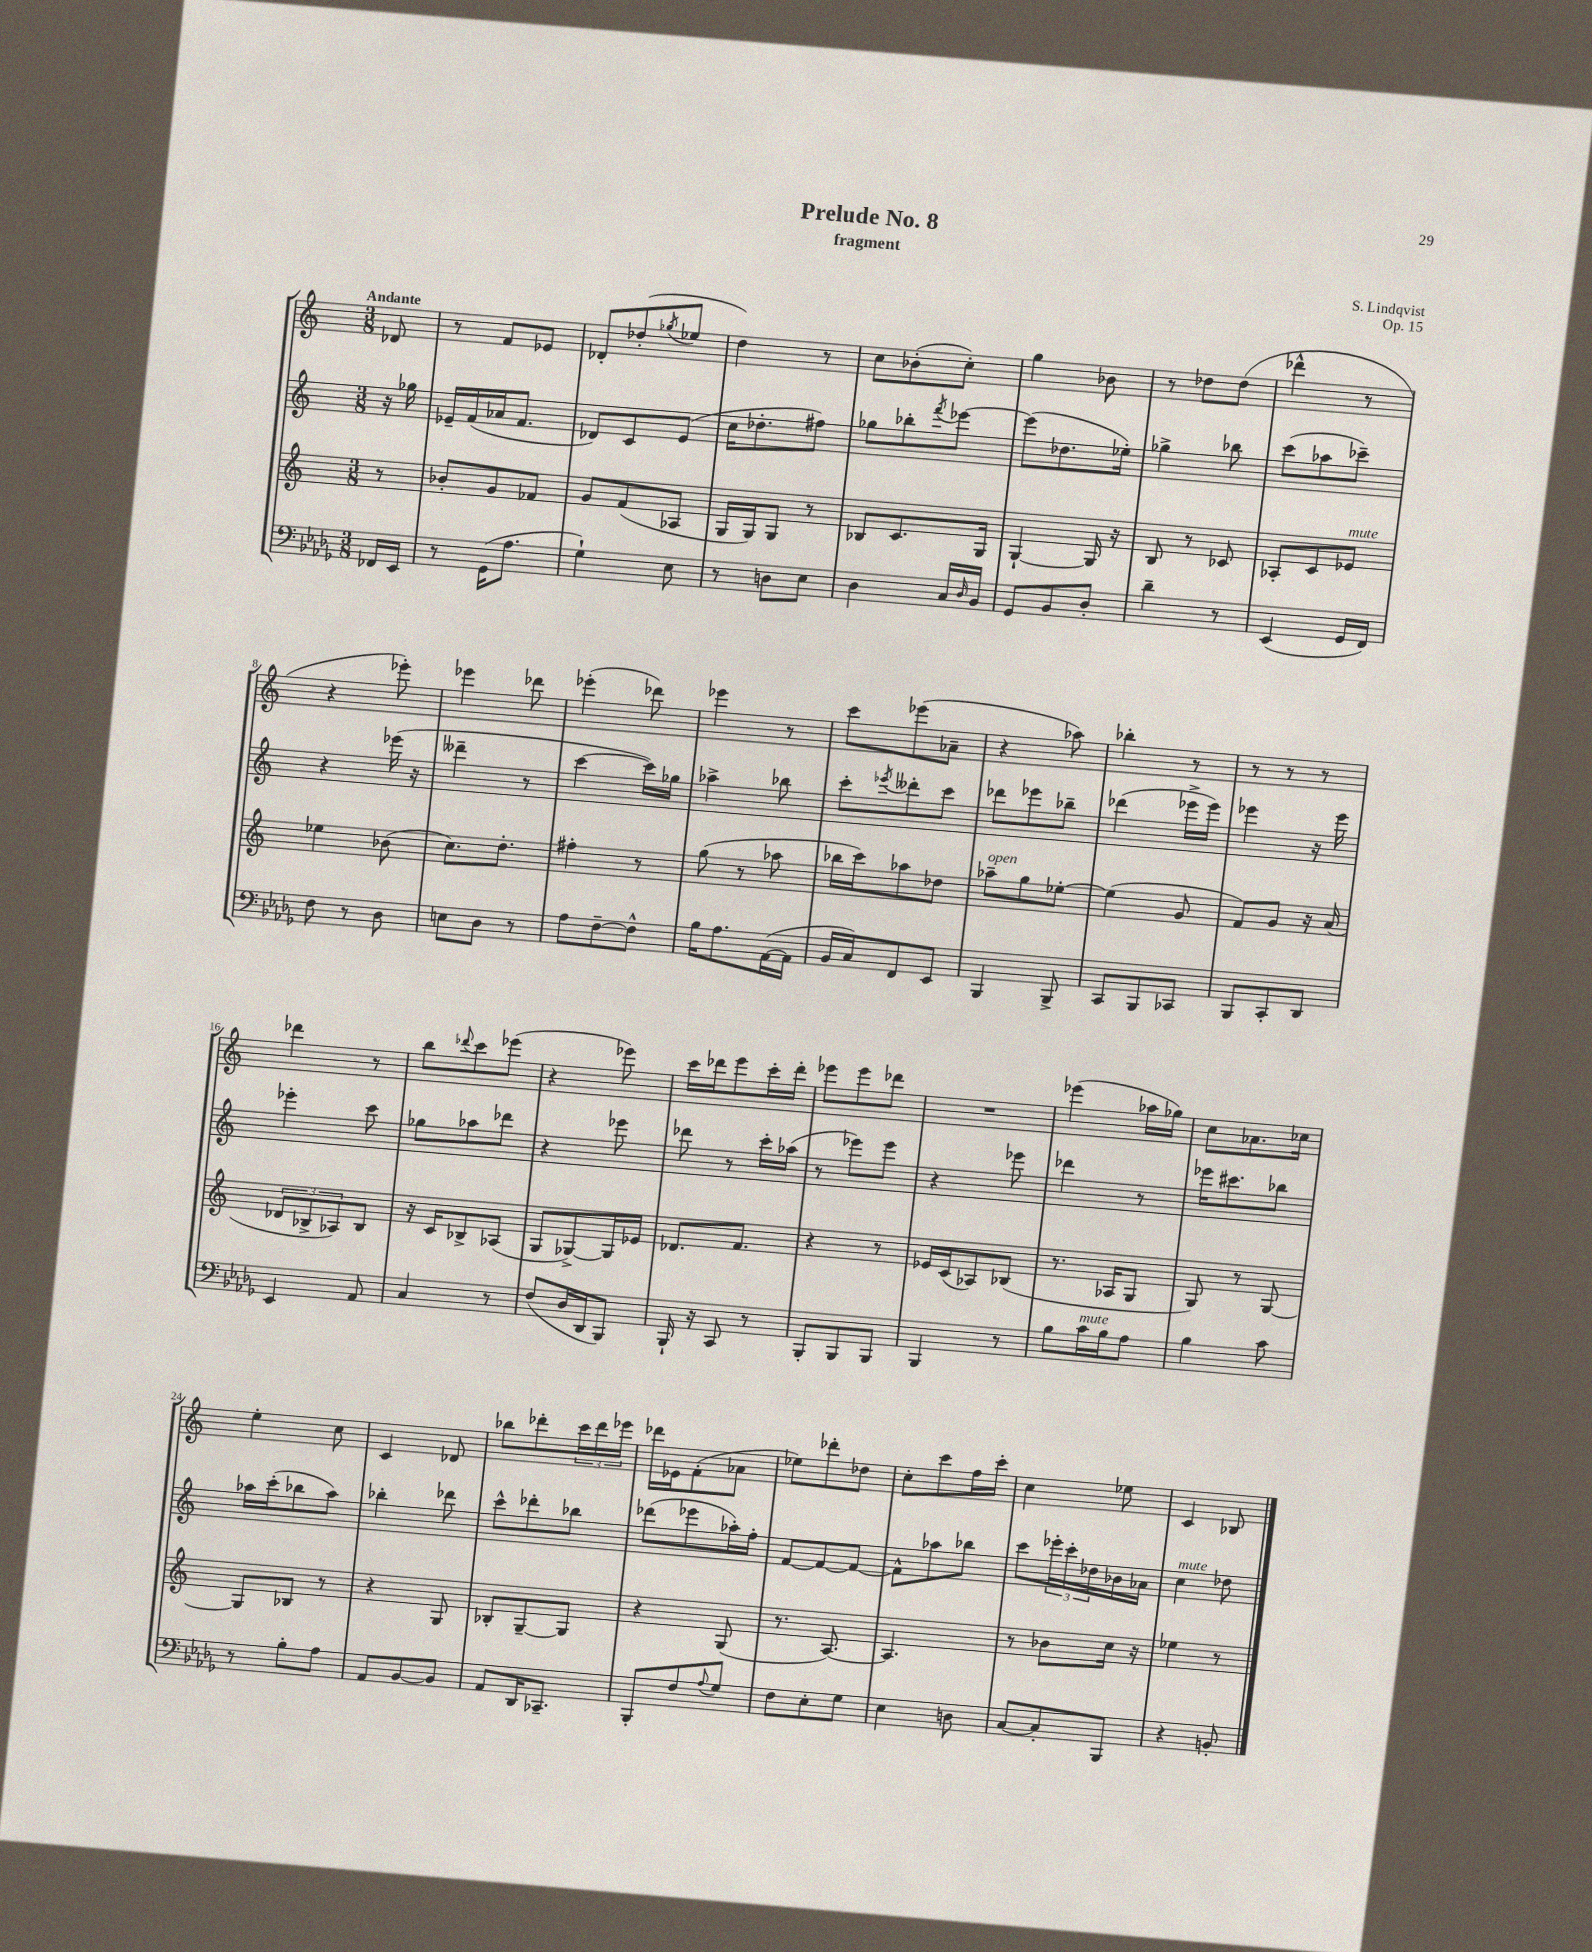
\header { title = "Prelude No. 8" composer = "S. Lindqvist" subtitle = "fragment" opus = "Op. 15" }
<<
\new StaffGroup <<
\new Staff = "s0" {
    \clef treble \key c \major \numericTimeSignature \time 3/8 \partial 8 \tempo "Andante"
    des'8 |
    r8 f'8 ees'8 |
    des'8-. des''8-.( \acciaccatura { ges''8 } ees''8 |
    d''4) r8 |
    c''8 bes'8-.( c''8-.) |
    g''4 bes'8 |
    r8 des''8 des''8( |
    des'''4-^ r8 |
    r4 ees'''8-.) |
    ees'''4 des'''8 |
    ees'''4-.( des'''8) |
    ees'''4 r8 |
    c'''8 ees'''8( aes'8-- |
    r4 aes''8) |
    bes''4-. r8 |
    r8 r8 r8 |
    des'''4 r8 |
    b''8 \appoggiatura { des'''8 } c'''8 ees'''8( |
    r4 ees'''8) |
    c'''16 des'''16 e'''8 c'''16-. des'''16-. |
    ees'''8 ees'''8 des'''8 |
    R4. |
    ees'''4( aes''16 ges''16) |
    c''8 aes'8. ces''16 |
    e''4-. c''8 |
    c'4 des'8 |
    bes''8 des'''8-. \tuplet 3/2 { c'''16 des'''16 ees'''16 } |
    des'''16 ees'16 f'8-.( aes'8 |
    ees''8) des'''8-. des''8 |
    c''8-. c'''8 f''16 c'''16-. |
    c''4 ees''8 |
    c'4 bes8 \bar "|." |
}
\new Staff = "s1" {
    \clef treble \key c \major \numericTimeSignature \time 3/8 \partial 8
    r16 ges''16 |
    ees'16-- f'16( aes'16 f'8. |
    des'8) c'8 e'8( |
    c''16 des''8.-. fis''8) |
    ges''8 bes''8-. \acciaccatura { f'''8 } ees'''8~ |
    ees'''8( des''8. ees''16-.) |
    ges''4-> bes''8 |
    c'''8( aes''8 ces'''8--) |
    r4 ees'''16( r16 |
    deses'''4-- r8 |
    c'''4~ c'''16) ges''16 |
    aes''4-> bes''8 |
    c'''8-. \acciaccatura { ees'''8 } deses'''8-. c'''8 |
    des'''8 ees'''8 bes''8-- |
    des'''4( ees'''16-> ees'''16) |
    ees'''4 r16 ees'''16 |
    ees'''4-. c'''8 |
    ges''8 aes''8 des'''8 |
    r4 ees'''8 |
    des'''8 r8 c'''16-. aes''16( |
    r8 ees'''8) ees'''8 |
    r4 ees'''8 |
    des'''4 r8 |
    ees'''16 cis'''8. bes''8 |
    aes''16 c'''16-.( bes''8 aes''8) |
    bes''4-. des'''8 |
    c'''8-^ des'''8-. bes''8 |
    des'''8( ees'''8 aes''16-.) f''16-. |
    f'8~ f'8~ f'8~ |
    f'8-^ aes''8 bes''8 |
    c'''8 \tuplet 3/2 { ees'''16-. c'''16-. des''16 } bes'16 aes'16 |
    c''4^\markup { \italic "mute" } des''8 \bar "|." |
}
\new Staff = "s2" {
    \clef treble \key c \major \numericTimeSignature \time 3/8 \partial 8
    r8 |
    bes'8-. g'8 fes'8 |
    g'8 f'8( aes8 |
    g16 g16) g8 r8 |
    bes8 c'8. g16 |
    g4~-! g16 r16 |
    b8 r8 ces'8 |
    aes8-. c'8 ees'8^\markup { \italic "mute" } |
    ees''4 bes'8( |
    c''8.) d''8.-. |
    fis''4-. r8 |
    g''8( r8 aes''8 |
    bes''16 c'''16) aes''8 des''8 |
    aes''8--^\markup { \italic "open" } g''8 ees''8~-. |
    ees''4( g'8 |
    f'8) g'8 r16 a'16( |
    \tuplet 3/2 { des'8 bes8-> aes8) } bes8 |
    r16 c'16 bes8-> aes8( |
    g8 ges8~->) ges16 ees'16 |
    des'8. f'8. |
    r4 r8 |
    ees'16 c'16( aes8) bes8( |
    r8. aes16 g8 |
    g8) r8 g8~ |
    g8 bes8 r8 |
    r4 g8 |
    bes8-. g8~-- g8 |
    r4 g8( |
    r8. a8.~) |
    a4. |
    r8 bes'8 c''16 r16 |
    ees''4 r8 \bar "|." |
}
\new Staff = "s3" {
    \clef bass \key des \major \numericTimeSignature \time 3/8 \partial 8
    fes,16 ees,16 |
    r8 ges,16( aes8. |
    ges4-!) ees8 |
    r8 d8 ees8 |
    des4 c16 \grace { des16 } bes,16 |
    ges,8 bes,8 des8-. |
    des'4-- r8 |
    ees,4( ges,16 f,16) |
    f8 r8 des8 |
    e8 des8 r8 |
    aes8 f8~-- f8-^ |
    bes16 aes8. aes,16~( aes,16 |
    bes,16 c16) f,8 ees,8 |
    bes,,4 bes,,8-> |
    c,8 bes,,8 ces,8 |
    bes,,8 c,8-. des,8 |
    ees,4 aes,8 |
    c4 r8 |
    f8( des16 des,16 bes,,8) |
    bes,,16-! r16 c,8 r8 |
    bes,,8-. bes,,8 bes,,8 |
    bes,,4 r8 |
    bes8 c'16^\markup { \italic "mute" } bes16 aes8 |
    bes4 c'8 |
    r8 bes8-. aes8 |
    aes,8 bes,8~ bes,8 |
    aes,8 des,16 ces,8.-- |
    bes,,8-. f8 \appoggiatura { aes8 } ges8 |
    f8 ees8-. ges8 |
    ees4 d8 |
    c8~ c8-. bes,,8 |
    r4 b,8-. \bar "|." |
}
>>
>>
